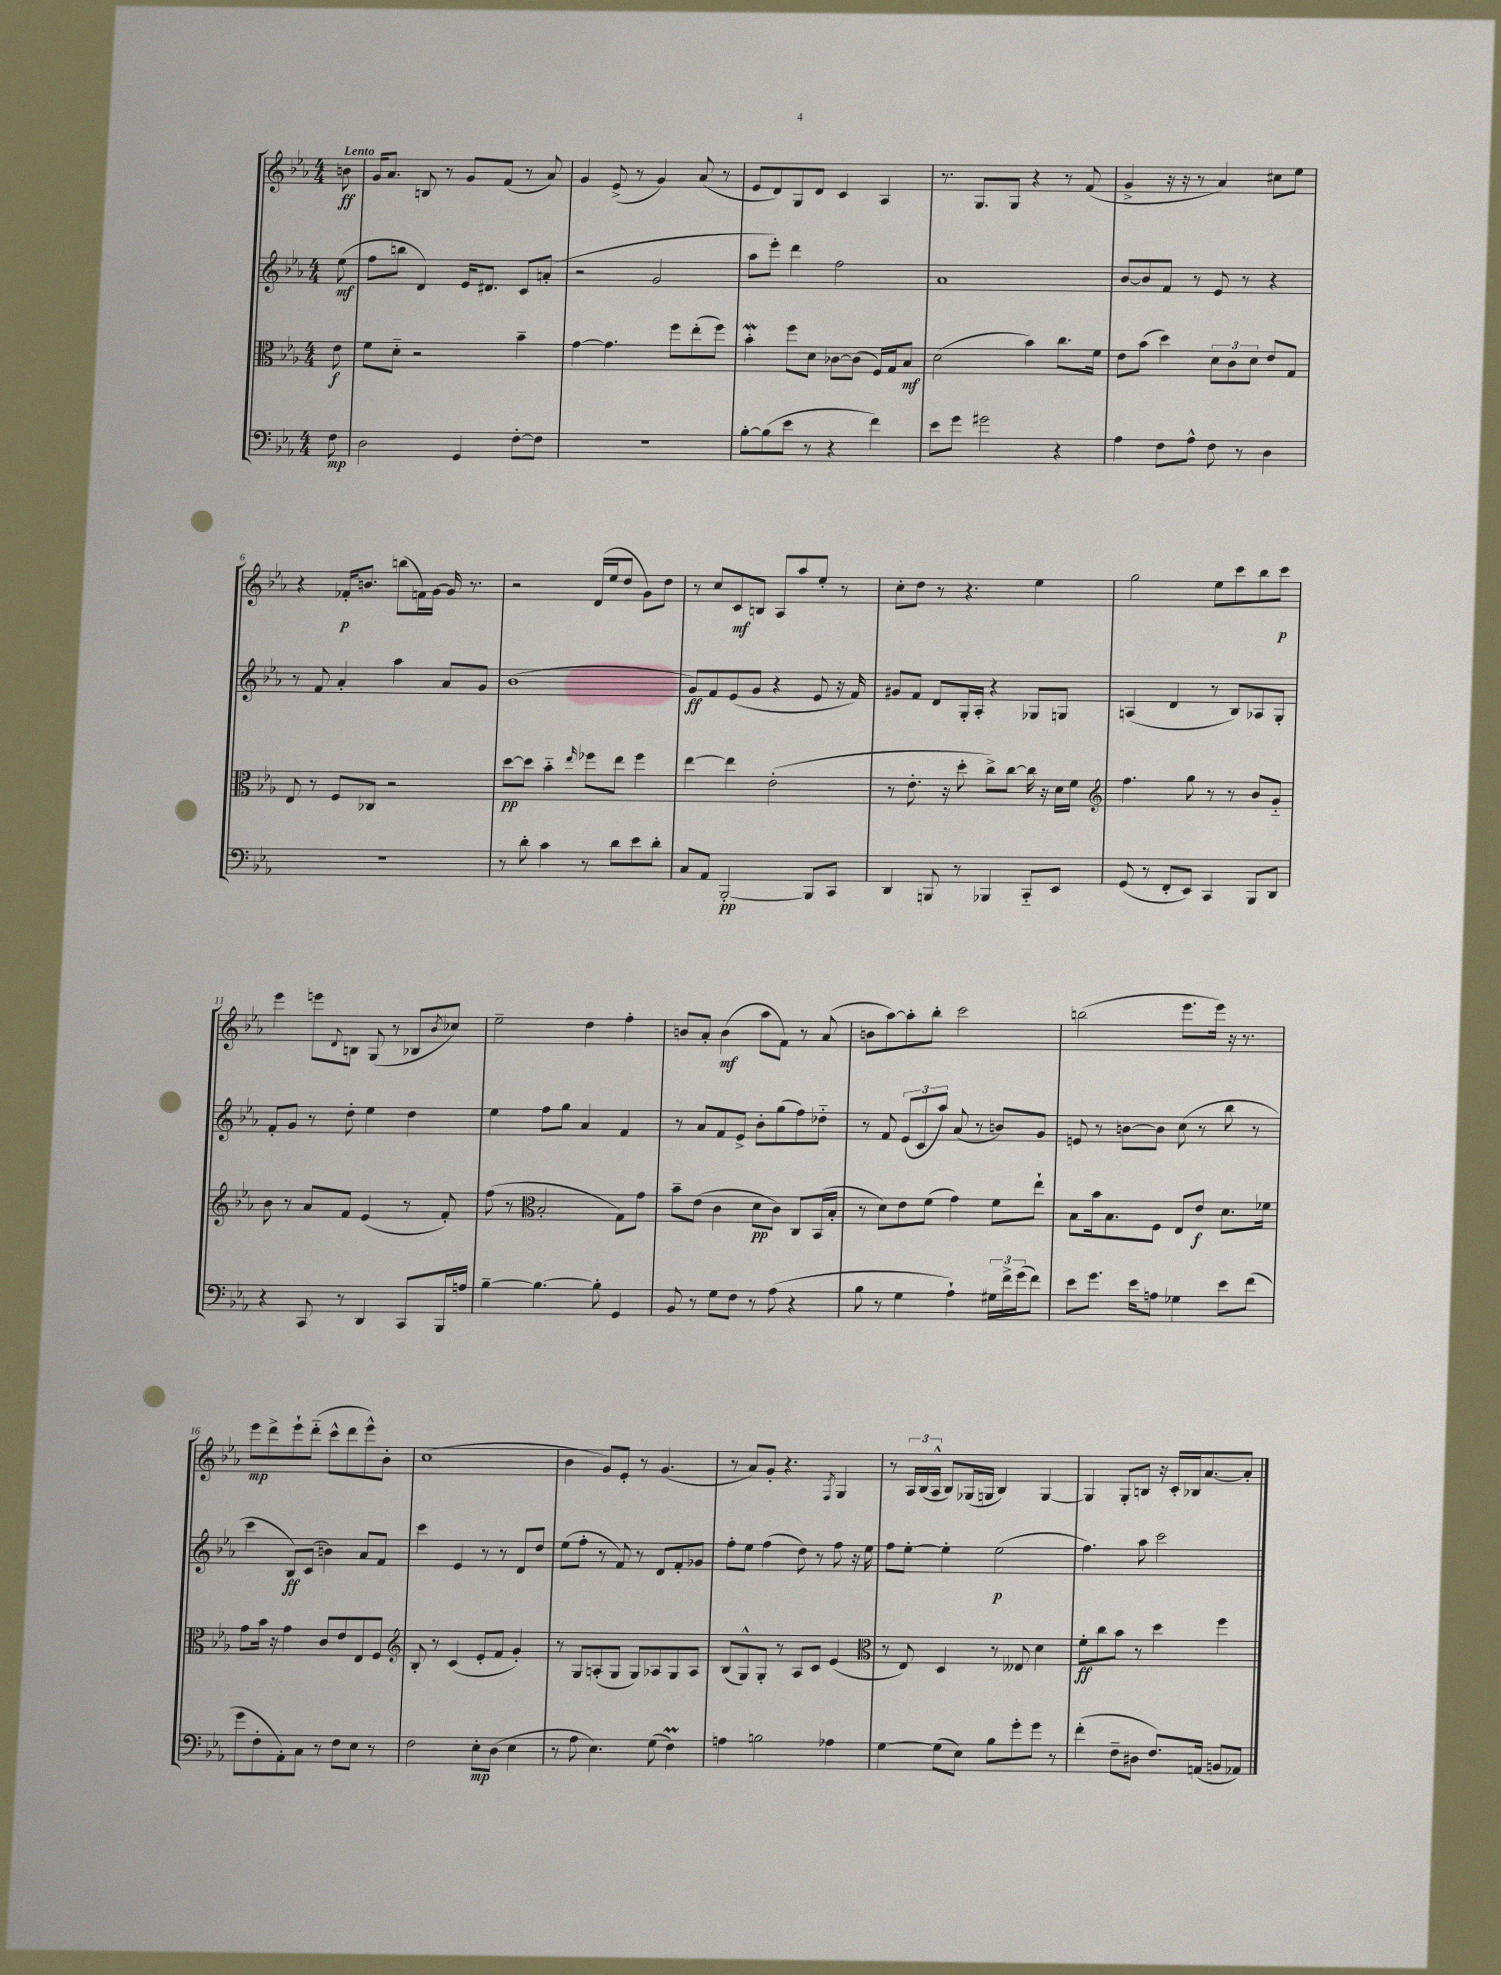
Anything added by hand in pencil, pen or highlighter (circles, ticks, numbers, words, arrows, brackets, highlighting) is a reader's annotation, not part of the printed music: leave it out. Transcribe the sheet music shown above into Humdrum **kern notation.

**kern	**kern	**kern	**kern
*staff4	*staff3	*staff2	*staff1
*clefF4	*clefC3	*clefG2	*clefG2
*k[b-e-a-]	*k[b-e-a-]	*k[b-e-a-]	*k[b-e-a-]
*M4/4	*M4/4	*M4/4	*M4/4
8F\	8e-\	(8ee-\	8b\
=	=	=	=
2D\	8f\L	8ff\L	16g/LK
.	.	.	8.a-/J
.	8d'~\J	8bb\J	.
.	2r	4d/)	8B/
.	.	.	8r
4GG/	.	16e-/LK	8g/L
.	.	8.d#/J	.
.	.	.	(8f/J
[8F'\L	4b-~\	8c/L	8r
8F\]J	.	(8a'/J	8a-/)
=	=	=	=
1r	[4g\	2r	4g/
.	4.g\]	.	(8e-^/
.	.	.	8r
.	.	2g/	4g/)
.	8ff\L	.	.
.	(8ee-'\	.	(8a-/
.	8ff\J)	.	8r
=	=	=	=
[8B-'\L	4b-'\	8aa-\L	8e-/L
(8B-\]	.	8eee-'\J)	8d/)
8e-\J	8ff\L	4ddd\	8G/
8r	8d\J	.	8d/J
4r	[8c-\L	2ff\	4c/
.	(8c-\]J	.	.
4f\)	16F/LL)	.	4A-/
.	16G/J	.	.
.	8B-/J	.	.
=	=	=	=
8e-\L	(2d\	1a-	8.r
8g\J	.	.	.
.	.	.	8.G/L
2g#\	.	.	.
.	.	.	8G/J
.	4b-\)	.	4r
4r	8.cc\L	.	8r
.	.	.	(8f/
.	16f\Jk	.	.
=	=	=	=
4A-\	8e-\L	[8b-/L	4g^/
.	(8b-\J	8b-/]	.
8F\L	4dd\)	8f/J	16r
.	.	.	16r
8A-^^\J	.	8r	8r
8F\	12d\L	8e-/	4a-/)
.	12c\	.	.
8r	.	8r	.
.	12d\J	.	.
4D\	8e-/L	4r	8cc#\L
.	8G/J	.	8ee-\J
=	=	=	=
1r	8E-/	8r	4r
.	8r	8f/	.
.	8F/L	4a-'/	16f-'/LK
.	.	.	8.b/J
.	8C-/J	.	.
.	2r	4aa-\	(8bb\L
.	.	.	16f\L)
.	.	.	[16g\JJ
.	.	8a-/L	16g/]
.	.	.	8.r
.	.	8g/J	.
=	=	=	=
8r	[8dd\L	(1b-	2r
8d'\	8dd\]J	.	.
4c\	4b-'~\	.	.
.	16qqee-/	.	.
8r	8ff-\L	.	(16d/LL
.	.	.	16ee-/J
8d\L	8ee-\J	.	8dd/J
8e-\	4ff-\	.	8g\L)
8d'\J	.	.	8dd\J
=	=	=	=
8C/L	[4ee-\	8g/L)	8r
8AA-/J	.	8f/	8cc/L
[2BBB-'/	4ee-\]	(8e-/	8c/
.	.	8g/J	8B/J
.	(2e-'\	4r	8A-/L
.	.	.	8aa-/
8BBB-/]L	.	8e-/	8ee-'/J
8CC/J	.	16r	8r
.	.	16f/)	.
=	=	=	=
4DD/	8r	8g#/L	8cc'\L
.	8.e-'\	8f/J	8dd\J
8BBB/	.	8d/L	8r
.	16r	.	.
8r	8dd'\	16G'/L	4.r
.	.	16A-'/JJ	.
4BBB-/	8cc^\L)	4r	.
.	[8cc\J	.	.
8CC'~/L	16cc\]	8G-/L	4ee-\
.	16r	.	.
8EE-/J	16d\LL	8G/J	.
.	16f\JJ	.	.
=	=	=	=
*	*clefG2	*	*
(8GG/	4.ff\	(4A/	2gg\
8r	.	.	.
8FF'/L	.	4d/	.
8EE-/J)	8gg\	.	.
4CC/	8r	8r	8ee-\L
.	8r	8B-/L)	8ccc\
8BBB-/L	8b-/L	8A-/	8bb-\
8DD/J	8g'~/J	8G'/J	8ccc\J
=	=	=	=
4r	8b-\	8f'/L	4eee-\
.	8r	8g/J	.
8CC/	8a-/L	8r	8eee\L
.	.	.	8qqd/
8r	8f/J	8dd'\	8B\J
4DD/	(4e-/	4ee-\	(8G/
.	.	.	8r
8CC/L	8r	4dd\	8B-/L
.	.	.	8qb-/
16BBB-/L	8f'/)	.	8cc-/J)
16A/JJ	.	.	.
=	=	=	=
[4B-~\	(8ff\	4ee-\	2ee-~\
.	8r	.	.
*	*clefC3	*	*
4.B-\_	2B-'/	8ff\L	.
.	.	8gg\J	.
.	.	4a-/	4dd\
8B-'\]	.	.	.
4GG/	8G\L)	4f/	4ff'\
.	8g\J	.	.
=	=	=	=
8BB-/	8b-~\L	8r	8b/L
8r	(8e-\J	8a-/L	8a-'/J
8G\L	4c\	8f/	(4b\
8F\J	.	8e-^/J	.
8r	8d\L	8b-'\L	8aa-\L
(8A-\	8c\J)	(8gg\	8f\J)
4r	8C/L	8ff\)	8r
.	(16BB-/L	8dd-'~\J	(8a-/
.	16B-'/JJ	.	.
=	=	=	=
8B-\	8r	8r	8b\L
8r	8d\L)	8f/	[8aa-\)
4G\	8e-\	(12e-/L	8aa-'\]
.	.	12c/	.
.	(8f\J	.	8bb-'\J
.	.	12aa-/J)	.
4A-`\)	4g\)	(8a-/	2ccc\
.	.	8r	.
24G#\LL	8f\L	8b/L)	.
24f^\	.	.	.
(24g\J	.	.	.
8f\J)	8ee-`\J	8g/J	.
=	=	=	=
8e-\L	8B-\L	8e/	(2bb\
8.g\J	16b-\k	8r	.
.	8.B-\	.	.
.	.	[8b\L	.
16e-\LK	.	.	.
8A\J	8F\J	8b\]J	.
4G-\	8E-/L	(8cc\	8.eee-\L
.	8e-/J	8r	.
.	.	.	16eee-\Jk)
8e-\L	8.d\L	8bb-\	16r
.	.	.	8.r
(8f\J	.	8r	.
.	16f-\Jk	.	.
=	=	=	=
8g\L	8g\L	4ccc\	8eee-\L
8F'\	16b-\Jk	.	8ddd^\
.	16r	.	.
8AA-'\)	4g\	8B-/L)	8eee-`\
8C\J	.	(8c/J	(8ddd'~\J
8r	8c/L	4b\)	8ccc^^\L
8F\L	8e-/	.	8ddd\
8E-\J	8E-/	8a-/L	8eee-^^\)
8r	8F/J	8f/J	8b-'\J
=	=	=	=
*	*clefG2	*	*
2F\	8B-'/	4ccc\	(1cc
.	8r	.	.
.	(4c/	4e-/	.
8E-'\L	8e-'/L	8r	.
(8D\J	8f/J	8r	.
4E-\	4g'/)	8d/L	.
.	.	8dd/J	.
=	=	=	=
8r	8r	(8ee-\L	4b-\
8A-\	8G/L	8ff'\J	.
4.E-\)	(8A'/	8r	8g/L)
.	8G/J	8f/)	8e-'/J
.	8G/L)	8r	8r
(8G\	8A-/	8d/L	(4.g/
4F\)	8G/	8f'/	.
.	8A-/J	8g-/J	.
=	=	=	=
4A\	(8B-/L	8ff'\L	8r
.	8G^^/)	8ee-\J	8a-/L)
2B\	8G'/J	(4ff\	8g'/J
.	8r	.	4.r
.	8A-/L	8dd\)	.
.	8c/J	8r	.
.	.	.	8qF/
4A-\	(4e-/	8ff\	4G/
.	.	16r	.
.	.	16ee-\	.
=	=	=	=
*	*clefC3	*	*
[4G\	8r	8ff\L	8r
.	8E-/)	[8ee-'\J	24A-/LL
.	.	.	(24B-/
.	.	.	24A-^^/JJ
(8G\]L	4D/	4ee-'\]	8B-/L)
8E-\J)	.	.	(16G-/L
.	.	.	16G/JJ
8B-\L	8r	(2ee-\	4B-/)
8g'\	8E--/	.	.
8g\J	4d\	.	[4G/
8r	.	.	.
=	=	=	=
(4f'\	8f'\L	4.ff\)	4G/]
.	8cc\	.	.
8F~\L	8b-\J	.	8G'/L
8D#\J	8r	8aa-\	8B/J
8.F/L)	4dd\	2ccc\	16r
.	.	.	16c'/LL
.	.	.	16B-/J
(16AA/Jk	.	.	[8.a-/
8BB/L	4ff\	.	.
8AA-/J)	.	.	8a-'/]J
==	==	==	==
*-	*-	*-	*-
